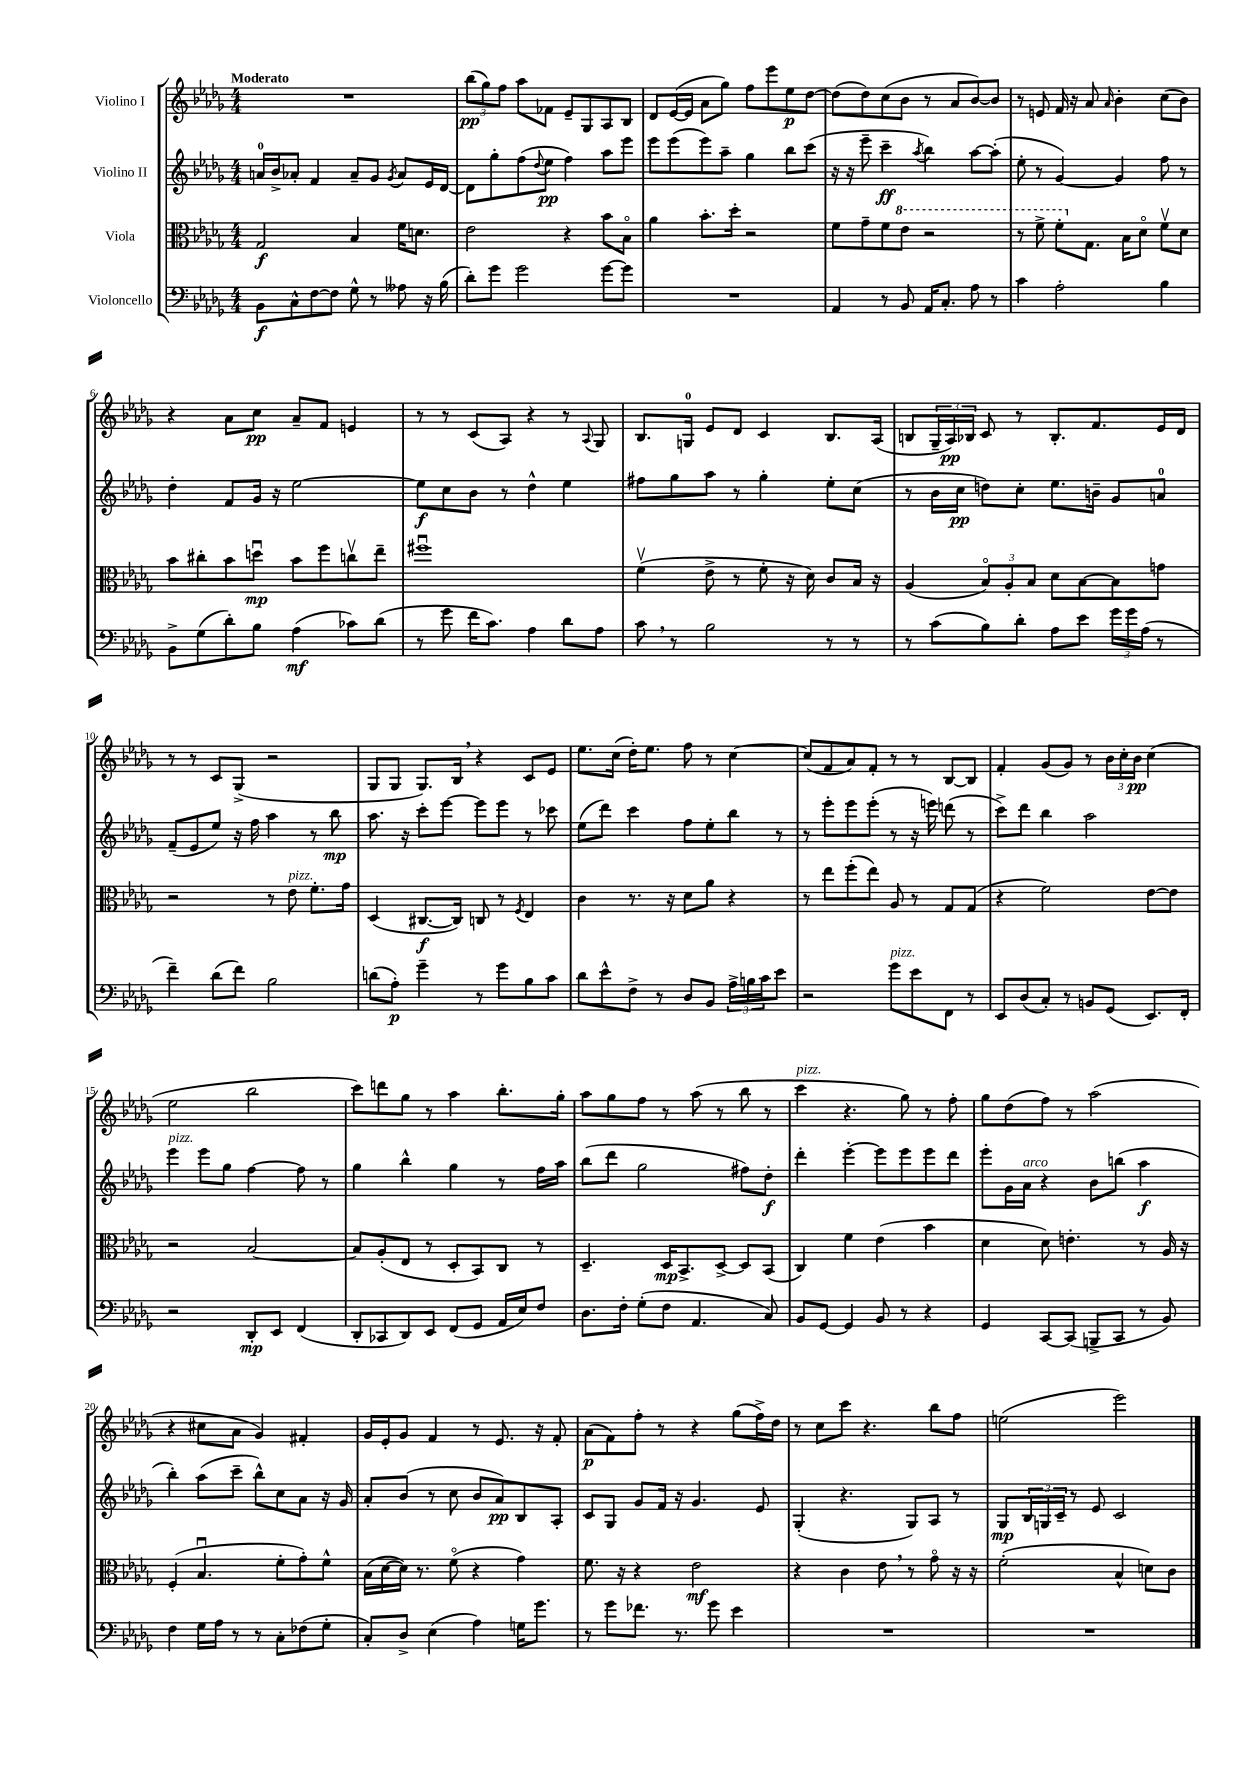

**kern	**kern	**kern	**kern
*staff4	*staff3	*staff2	*staff1
*clefF4	*clefC3	*clefG2	*clefG2
*k[b-e-a-d-g-]	*k[b-e-a-d-g-]	*k[b-e-a-d-g-]	*k[b-e-a-d-g-]
*M4/4	*M4/4	*M4/4	*M4/4
8BB-	2G-	16a	1r
.	.	16b-^	.
8C^^	.	8a-'	.
[8F	.	4f	.
8F]	.	.	.
8G-^^	4B-	8a-~	.
8r	.	8g-	.
.	.	8qg-	.
8A--	16f	8a-	.
.	8.d	.	.
16r	.	16e-	.
(16B-	.	[16d-	.
=	=	=	=
8d-')	2e-	8d-]	(12bb-
.	.	.	12gg-)
8g-	.	8gg-'	.
.	.	.	12ff
2g-	.	(8ff	8aa-
.	.	8qqdd-	.
.	.	8ee-	8f-
.	4r	4ff)	8e-~
.	.	.	8G-
[8g-	8b-	8aa-	8A-
8g-]	8B-o	8eee-	8B-
=	=	=	=
1r	4a-	8eee-	8d-
.	.	(8eee-	([16e-
.	.	.	16e-]
.	8.b-'	8eee-)	8a-
.	.	8aa-~	8gg-)
.	16dd-'	.	.
.	2r	4gg-	8ff
.	.	.	8eee-
.	.	8bb-	8ee-
.	.	(8ccc	[8dd-
=	=	=	=
4AA-	8f	16r	(8dd-]
.	.	16r	.
.	8g-~	8eee-~	8dd-)
8r	8f	4ccc~	(8cc
8BB-	8ee-	.	8b-
.	.	8qaa-	.
16AA-	2r	4bb-)	8r
8.C'	.	.	.
.	.	.	8a-
8A-	.	[8aa-	[8b-)
8r	.	(8aa-']	8b-]
=	=	=	=
4c	8r	8ee-'	8r
.	8ff^	8r	8e
2A-'	8ff'	[4g-)	16f
.	.	.	16r
.	8.G-	.	8a-
.	.	.	16qqa-
.	.	4g-]	4b-'
.	16B-	.	.
.	8d-o	.	.
4B-	8fv	8ff	(8cc
.	8d-	8r	8b-)
=	=	=	=
8BB-^	8b-	4dd-'	4r
(8G-	8cc#'	.	.
8d-')	8b-	8f	8a-
8B-	8ddu	16g-	8cc
.	.	16r	.
(4A-	8b-	[2ee-	8a-~
.	8ff	.	8f
8c-)	8ccv	.	4e
(8d-	8ee-~	.	.
=	=	=	=
8r	1ff#u	8ee-]	8r
8g-	.	8cc	8r
16f	.	8b-	(8c
8.c)	.	.	.
.	.	8r	8A-)
4A-	.	4dd-^^	4r
8d-	.	4ee-	8r
.	.	.	8qqA-
8A-	.	.	8G-
=	=	=	=
8c	(4fv	8ff#	8.B-
8r	.	8gg-	.
.	.	.	16G
2B-	8e-^	8aa-	8e-
.	8r	8r	8d-
.	8f'	4gg-'	4c
.	16r	.	.
.	16d-)	.	.
8r	8c	8ee-'	8.B-
8r	16B-	(8cc	.
.	16r	.	(16A-
=	=	=	=
8r	(4A-	8r	8B
(8c	.	16b-	24G-~
.	.	.	24A-)
.	.	16cc	.
.	.	.	24B-
8B-)	12B-o)	8dd)	8c
.	12A-'	.	.
8d-'	.	8cc'	8r
.	12B-	.	.
8A-	8d-	8.ee-	8.B-'
8e-	[8B-	.	.
.	.	16b~	8.f
24g-	8B-]	8g-	.
24g-	.	.	.
(24A-	.	.	.
8r	8g	8a	16e-
.	.	.	16d-
=	=	=	=
4f~)	2r	(8f~	8r
.	.	8e-	8r
(8d-	.	8ee-)	8c
8f)	.	16r	(8G-^
.	.	16ff	.
2B-	8r	4aa-	2r
.	8e-	.	.
.	8.f'	8r	.
.	.	8bb-	.
.	16g-	.	.
=	=	=	=
(8d	(4D-	8.aa-	8G-
8A-')	.	.	8G-
.	.	16r	.
4g-~	[8.C#	8ccc'	8.G-)
.	.	[8eee-	.
.	16C#])	.	16B-
8r	8C	8eee-]	4r
8g-	8r	8eee-	.
.	8qF	.	.
8B-	4E-	8r	8c
8c	.	8ccc-	8e-
=	=	=	=
8d-	4c	(8ee-	8.ee-
8e-^^	.	8ddd-)	.
.	.	.	(16cc
8F^	8.r	4ccc	16dd-')
.	.	.	8.ee-
8r	.	.	.
.	16r	.	.
8D-	8d-	8ff	8ff
8BB-	8a-	8ee-'	8r
24A-^	4r	8bb-	[4cc
24B	.	.	.
24c	.	.	.
8e-	.	8r	.
=	=	=	=
2r	8r	8r	(8cc]
.	8ee-	8eee-'	8f
.	(8ff'	8eee-	8a-)
.	8ee-)	(8eee-'	8f'
8g-	8A-	8r	8r
8e-	8r	16r	8r
.	.	16eee)	.
8FF	8G-	(8ddd	[8B-
8r	(8G-	8r	8B-]
=	=	=	=
8EE-	4r	8ccc^)	4f'
(8D-	.	8ddd-	.
8C')	2f)	4bb-	(8g-
8r	.	.	8g-)
8BB	.	2aa-	8r
(8GG-	.	.	24b-
.	.	.	24cc'
.	.	.	24b-
8.EE-)	[8e-	.	(4cc
.	8e-]	.	.
16FF'	.	.	.
=	=	=	=
2r	2r	4eee-	2ee-
.	.	8eee-	.
.	.	8gg-	.
8DD-'	[2B-	[4ff	2bb-
8EE-	.	.	.
(4FF	.	8ff]	.
.	.	8r	.
=	=	=	=
8DD-'	8B-]	4gg-	8ccc)
8CC-	(8A-'	.	8ddd
8DD-)	8E-	4bb-^^	8gg-
8EE-	8r	.	8r
(8FF	8D-'	4gg-	4aa-
8GG-	8BB-)	.	.
16AA-	8C	8r	8.bb-'
16E-)	.	.	.
8F	8r	16ff	.
.	.	16aa-	16gg-'
=	=	=	=
8.D-	4.D-~	(8bb-	8aa-
.	.	8ddd-	8gg-
16F'	.	.	.
(8G-'	.	2gg-	8ff
8F	16D-	.	8r
.	8.BB-^	.	.
4.AA-	.	.	(8aa-
.	[8D-^	.	8r
.	8D-]	8ff#)	8bb-
8C)	(8BB-	8dd-'	8r
=	=	=	=
8BB-	4C)	4ddd-'	4ccc
[8GG-	.	.	.
4GG-]	4f	[4eee-'	4.r
8BB-	(4e-	8eee-]	.
8r	.	8eee-	8gg-)
4r	4b-	8eee-	8r
.	.	8ddd-	8ff'
=	=	=	=
4GG-	4d-	8eee-'	8gg-
.	.	16g-	(8dd-
.	.	16a-	.
[8CC	8d-)	4r	8ff)
(8CC]	4.e'	.	8r
8BBB^	.	8b-	(2aa-
8CC	.	(8bb	.
8r	8r	4aa-	.
8BB-)	16A-	.	.
.	16r	.	.
=	=	=	=
4F	(4F'	4bb-')	4r
16G-	4.B-u	(8aa-	8cc#
16A-	.	.	.
8r	.	8ccc~	8a-
8r	.	8bb-^^)	4g-)
8C'	8f'	8cc	.
(8F-	8g-')	8a-	4f#'
8G-'	8f^^	16r	.
.	.	16g-	.
=	=	=	=
8C')	(16B-	8a-'	16g-
.	[16d-	.	16e-'
8D-^	16d-])	(8b-	8g-
.	8.r	.	.
(4E-	.	8r	4f
.	(8fo	8cc	.
4A-)	4r	8b-	8r
.	.	8a-)	8.e-
16G	4g-)	8B-	.
8.g-	.	.	16r
.	.	8A-'	8f'
=	=	=	=
8r	8.f	8c	(8a-
8g-	.	8G-	8f)
.	16r	.	.
8.f-	4r	8g-	8ff'
.	.	16f	8r
8.r	.	16r	.
.	2e-	4.g-	4r
8g-	.	.	.
4e-	.	.	(8gg-
.	.	8e-	16ff^)
.	.	.	16dd-
=	=	=	=
1r	4r	(4G-'	8r
.	.	.	8cc
.	4c	4.r	8ccc
.	.	.	4.r
.	8e-	.	.
.	8r	8G-)	.
.	8g-o	8A-	8bb-
.	16r	8r	8ff
.	16r	.	.
=	=	=	=
1r	(2f'	8G-	(2ee
.	.	24B-	.
.	.	24G	.
.	.	24c~	.
.	.	8r	.
.	.	8e-	.
.	4B-^^	2c	2eee-)
.	8d)	.	.
.	8c	.	.
==	==	==	==
*-	*-	*-	*-
